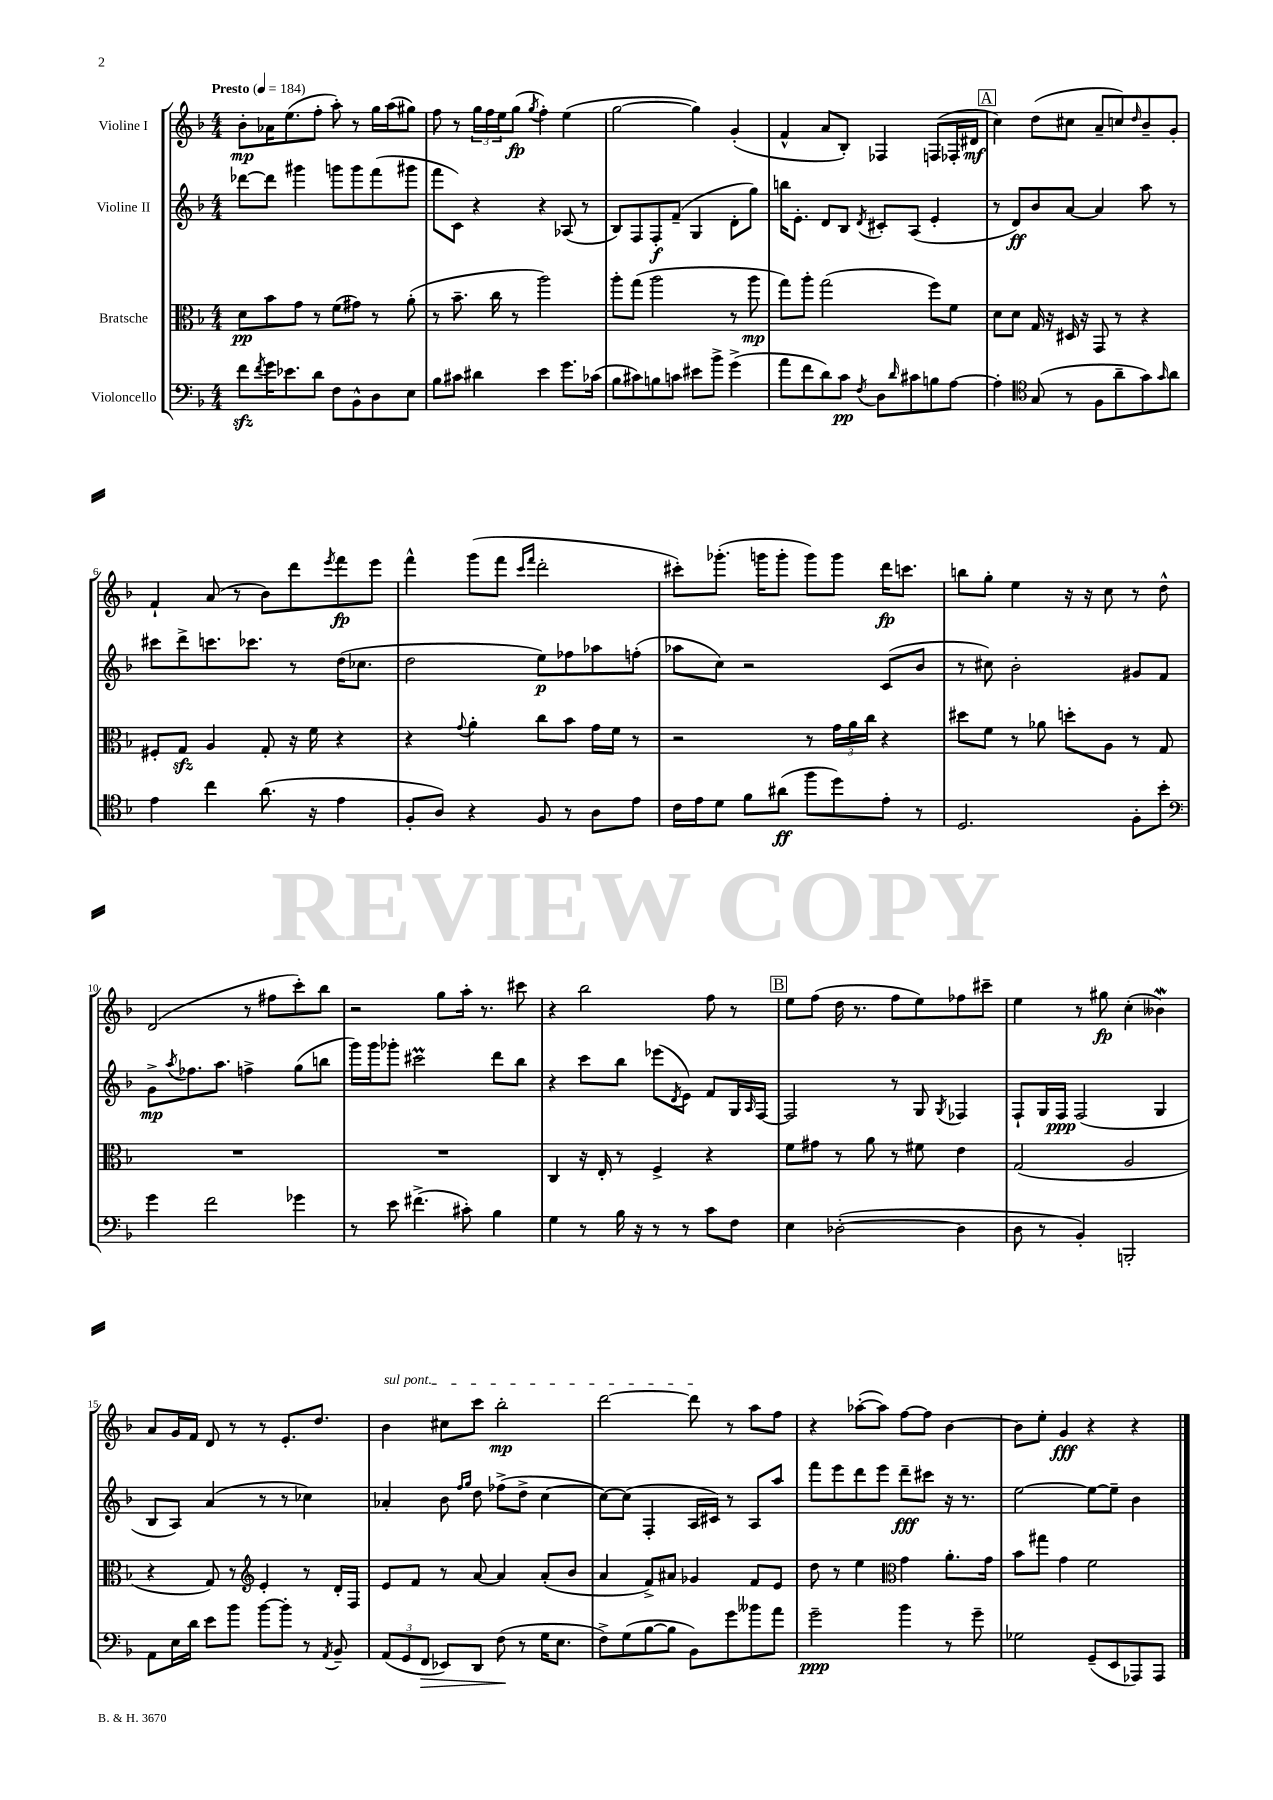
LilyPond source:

<<
\new StaffGroup <<
\new Staff = "s0" \with { instrumentName = "Violine I" } {
    \clef treble \key f \major \numericTimeSignature \time 4/4 \tempo "Presto" 4 = 184
    bes'8-.\mp aes'16 e''8.( f''8-. a''8-.) r8 g''16 a''16( gis''8) |
    f''8 r8 \tuplet 3/2 { g''16 f''16 e''16 } g''8\fp( \acciaccatura { g''8 } f''4-.) e''4( |
    g''2~ g''4) g'4-.( |
    f'4-^ a'8 bes8-.) fes4 f8( fes16-. dis'16\mf |
    \mark \markup { \box "A" } c''4) d''8( cis''8 a'8-- c''8) \grace { d''16 } bes'8-- g'8-. |
    f'4-! a'8( r8 bes'8) d'''8 \acciaccatura { e'''8 } f'''8\fp e'''8 |
    f'''4-^ g'''8( f'''8 \grace { c'''16 f'''16 } d'''2-. |
    cis'''8-.) ges'''8.-.( g'''16 g'''8-. g'''8) g'''8 d'''16\fp c'''8. |
    b''8 g''8-. e''4 r16 r16 c''8 r8 d''8-^ |
    d'2( r8 fis''8 c'''8-.) bes''8 |
    r2 g''8 a''16-. r8. cis'''8 |
    r4 bes''2 f''8 r8 |
    \mark \markup { \box "B" } e''8 f''8( d''16 r8. f''8 e''8) fes''8 cis'''8-- |
    e''4 r8 gis''8\fp c''4-.( beses'4\mordent) |
    a'8 g'16 f'16 d'8 r8 r8 e'8.-. d''8. |
    \once \override TextSpanner.bound-details.left.text = \markup { \italic "sul pont." } bes'4\startTextSpan cis''8 c'''8 bes''2-.\mp |
    d'''2~ d'''8\stopTextSpan r8 a''8 f''8 |
    r4 aes''8~-.( aes''8) f''8~ f''8 bes'4~ |
    bes'8 e''8-. g'4\fff r4 r4 \bar "|." |
}
\new Staff = "s1" \with { instrumentName = "Violine II" } {
    \clef treble \key f \major \numericTimeSignature \time 4/4
    des'''8~ des'''8 gis'''4 g'''8 g'''8 f'''8( gis'''8 |
    f'''8 c'8) r4 r4 aes8( r8 |
    bes8) f8 f8-.\f f'8--( g4 d'8-. g''8) |
    b''16 e'8.-. d'8 bes8 \acciaccatura { d'8 } cis'8-. a8( e'4-. |
    \mark \markup { \box "A" } r8 d'8\ff) bes'8 a'8~ a'4 a''8 r8 |
    cis'''8 d'''8-> c'''8. ces'''8. r8 d''16( ces''8. |
    d''2 e''8\p) fes''8 aes''8 f''8-.( |
    aes''8 c''8) r2 c'8( bes'8 |
    r8 cis''8) bes'2-. gis'8 f'8 |
    g'8->\mp \acciaccatura { a''8 } fes''8. a''8. f''4-> g''8( b''8 |
    g'''16) g'''16 ges'''8-. cis'''2\prall d'''8 bes''8 |
    r4 c'''8 bes''8 ees'''8( \acciaccatura { d'8 } e'8) f'8 g16 \grace { a16 } f16~ |
    \mark \markup { \box "B" } f2 r8 g8 \acciaccatura { g8 } fes4 |
    f8-! g16 f16\ppp f2( g4 |
    bes8 a8) a'4( r8 r8 ces''4) |
    aes'4-. bes'8 \grace { f''16 g''16 } d''8 fes''8->( d''8-> c''4~ |
    c''8~) c''8( f4-. a16 cis'16) r8 a8 a''8 |
    f'''8 e'''8 d'''8 e'''8 d'''8--\fff cis'''8 r16 r8. |
    e''2~ e''8~ e''8-- bes'4 \bar "|." |
}
\new Staff = "s2" \with { instrumentName = "Bratsche" } {
    \clef alto \key f \major \numericTimeSignature \time 4/4
    d'8\pp bes'8 g'8 r8 f'8( gis'8) r8 a'8-.( |
    r8 bes'8.-- c''16 r8 a''2) |
    a''8-. g''8( a''2 r8 a''8\mp |
    g''8) a''8-. g''2( f''8) f'8 |
    \mark \markup { \box "A" } d'8 d'8 g16 r16 dis16 r16 g,8 r8 r4 |
    fis8-. g8\sfz a4 g8-. r16 f'16 r4 |
    r4 \appoggiatura { g'8 } a'4-. c''8 bes'8 g'16 f'16 r8 |
    r2 r8 \tuplet 3/2 { g'16 a'16 c''16 } r4 |
    dis''8 f'8 r8 aes'8 d''8-. a8 r8 g8 |
    R1 |
    R1 |
    c4 r16 e16-. r8 f4-> r4 |
    \mark \markup { \box "B" } f'8 gis'8 r8 a'8 r8 fis'8 e'4 |
    g2( a2 |
    r4 g8) r8 \clef treble e'4-. r8 d'16-. f16 |
    e'8 f'8 r8 a'8~ a'4 a'8-.( bes'8 |
    a'4 f'8->) ais'8 ges'4 f'8 e'8 |
    d''8 r8 e''4 \clef alto g'4 a'8.-. g'16 |
    bes'8 gis''8 g'4 f'2 \bar "|." |
}
\new Staff = "s3" \with { instrumentName = "Violoncello" } {
    \clef bass \key f \major \numericTimeSignature \time 4/4
    f'8\sfz \acciaccatura { f'8 } g'16 ees'8. d'8 f8 bes,8-^ d8 e8 |
    bes8 cis'8 dis'4 e'4 g'8. ces'16( |
    bes8 cis'8) b8 c'8 eis'8 bes'8-> g'4->( |
    a'8 f'8 d'8) c'8\pp \acciaccatura { f8 } d8 \grace { d'16 } cis'8 b8 a8~ |
    \mark \markup { \box "A" } a4-. \clef tenor g8( r8 f8 a'8-- g'8) \grace { g'16 } a'8 |
    e'4 c''4 a'8.( r16 e'4 |
    f8-. a8) r4 f8 r8 a8 e'8 |
    c'16 e'16 d'8 f'8 ais'8\ff( f''8 d''8) e'8-. r8 |
    d2. f8-. bes'8-. |
    \clef bass g'4 f'2 ges'4 |
    r8 e'8 fis'4.->( cis'8-.) bes4 |
    g4 r8 bes16 r16 r8 r8 c'8 f8 |
    \mark \markup { \box "B" } e4 des2~-.( des4 |
    d8 r8 bes,4-.) b,,2-. |
    a,8 e16 d'16 e'8 bes'8 bes'8~ bes'8-. r8 \acciaccatura { a,8 } bes,8-- |
    \tuplet 3/2 { a,8( g,8 f,8\> } ees,8) d,8 f8\!( r8 g16 e8. |
    f8->) g8( bes8~ bes8 bes,8) g'8 beses'8 a'8 |
    g'2--\ppp bes'4 r8 g'8-- |
    ges2 g,8--( e,8 aes,,8) aes,,8 \bar "|." |
}
>>
>>
